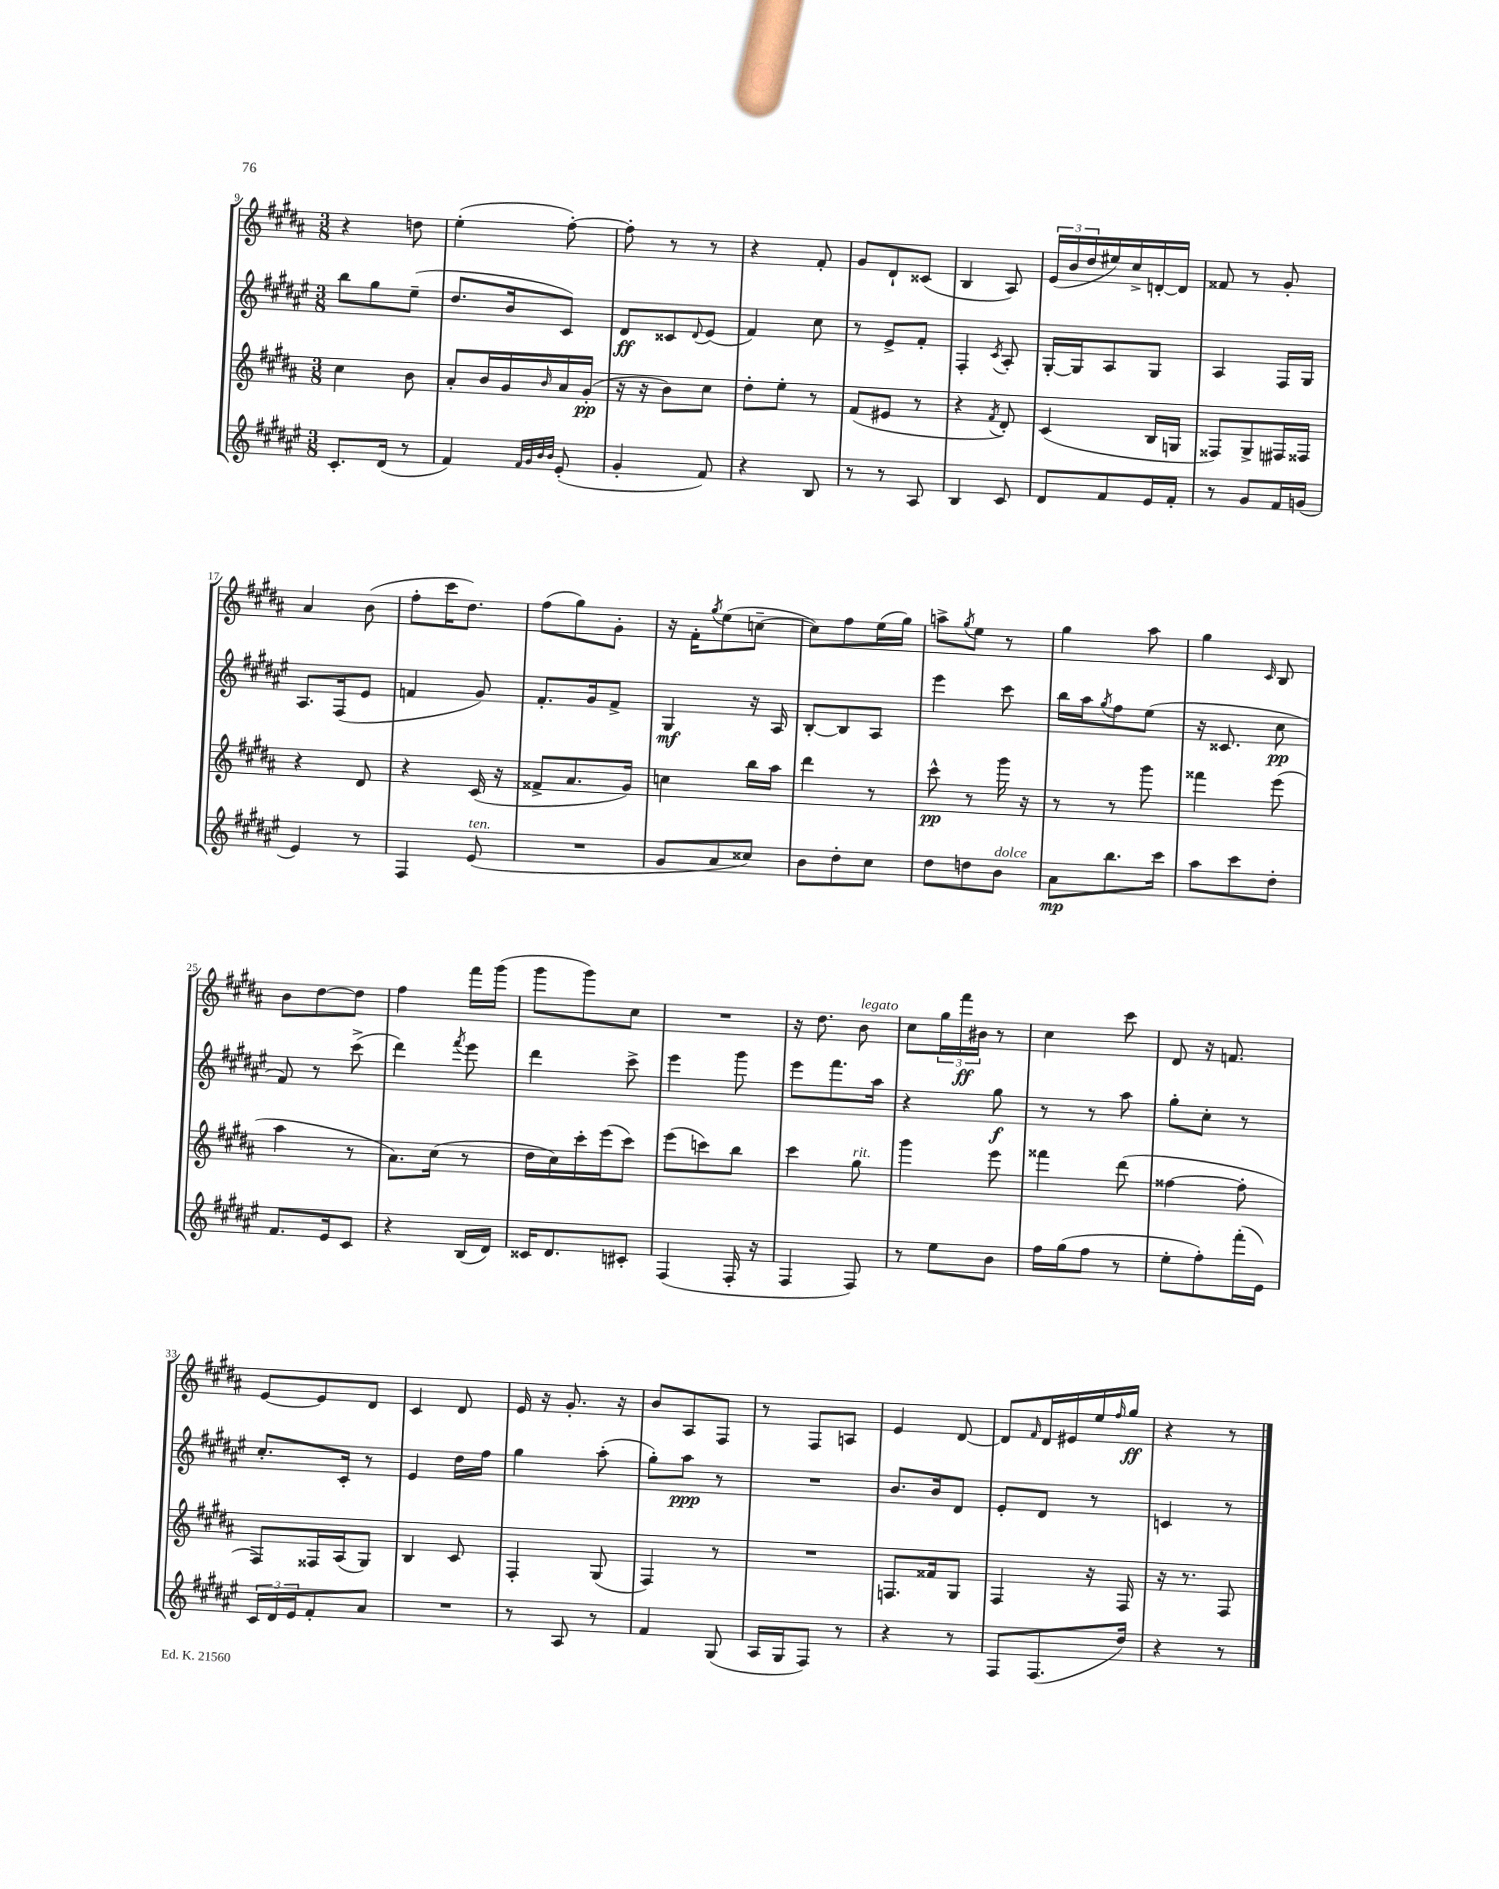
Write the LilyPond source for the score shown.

<<
\new StaffGroup <<
\new Staff = "s0" {
    \clef treble \key b \major \numericTimeSignature \time 3/8
    r4 d''8 |
    e''4-.( fis''8~-.) |
    fis''8-. r8 r8 |
    r4 fis'8-. |
    gis'8 dis'8-! cisis'8( |
    b4 ais8) |
    \tuplet 3/2 { e'16( b'16 dis''16 } eis''16) cis''16-> d'16~-. d'16 |
    fisis'8 r8 gis'8-. |
    ais'4 b'8( |
    fis''8-. cis'''16 dis''8.) |
    fis''8( gis''8) gis'8-. |
    r16 fis'16-. \acciaccatura { gis''8 } e''8( c''8~-- |
    c''8) fis''8 e''16( gis''16) |
    a''8-> \acciaccatura { gis''8 } e''8 r8 |
    gis''4 ais''8 |
    gis''4 \grace { cis'16 } b8 |
    b'8 dis''8~ dis''8 |
    fis''4 fis'''16 gis'''16( |
    gis'''8 gis'''8) cis''8 |
    R4. |
    r16 dis''8. b'8^\markup { \italic "legato" } |
    cis''8 \tuplet 3/2 { gis''16 fis'''16\ff bis'16 } r8 |
    cis''4 cis'''8 |
    dis'8 r16 f'8. |
    e'8~ e'8 dis'8 |
    cis'4 dis'8 |
    e'16 r16 gis'8.-. r16 |
    b'8 ais8 fis8 |
    r8 fis8 a8 |
    e'4 dis'8~ |
    dis'8 \grace { fis'16 } dis'16 eis'16 e''16 \grace { fis''16 } gis''16\ff |
    r4 r8 \bar "|." |
}
\new Staff = "s1" {
    \clef treble \key fis \major \numericTimeSignature \time 3/8
    b''8 gis''8 eis''8--( |
    dis''8. b'16 cis'8) |
    dis'8\ff cisis'8 \appoggiatura { dis'8 } eis'8( |
    fis'4) cis''8 |
    r8 eis'8-> fis'8-. |
    fis4-. \acciaccatura { cis'8 } ais8-. |
    gis16~-. gis16 ais8 gis8 |
    ais4 fis16 gis16 |
    ais8. fis16( eis'8 |
    f'4 gis'8) |
    fis'8.-. gis'16 fis'8-> |
    gis4\mf r16 ais16 |
    b8~-. b8 ais8 |
    eis'''4 cis'''8 |
    b''16 ais''16 \acciaccatura { gis''8 } fis''8 eis''8( |
    r16 cisis'8. cis''8\pp |
    fis'8) r8 cis'''8->( |
    dis'''4) \acciaccatura { fis'''8 } eis'''8 |
    dis'''4 cis'''8-> |
    eis'''4 gis'''8 |
    eis'''8 fis'''8. ais''16 |
    r4 gis''8\f |
    r8 r8 ais''8 |
    gis''8-. cis''8-. r8 |
    cis''8.-. cis'16-. r8 |
    eis'4 dis''16 fis''16 |
    gis''4 ais''8-.( |
    gis''8-.) ais''8\ppp r8 |
    R4. |
    b'8. b'16 dis'8 |
    eis'8-. dis'8 r8 |
    c'4 r8 \bar "|." |
}
\new Staff = "s2" {
    \clef treble \key b \major \numericTimeSignature \time 3/8
    cis''4 b'8 |
    ais'8-. b'16 gis'16 \grace { b'16 } ais'16 gis'16-.\pp( |
    r16 r16 b'8) cis''8 |
    dis''8-. e''8-. r8 |
    fis'8( eis'8 r8 |
    r4 \acciaccatura { fis'8 } dis'8-.) |
    cis'4( b16 g16 |
    fisis8) gis8-> fis16 fisis16 |
    r4 dis'8 |
    r4 cis'16( r16 |
    fisis'8-> ais'8. gis'16) |
    c''4 b''16 ais''16 |
    dis'''4 r8 |
    cis'''8-^\pp r8 gis'''16 r16 |
    r8 r8 gis'''8 |
    fisis'''4 e'''8( |
    ais''4 r8 |
    ais'8.) cis''16( r8 |
    dis''16 cis''16) cis'''16-. e'''16( cis'''8) |
    e'''8( c'''8) b''8 |
    cis'''4 gis''8^\markup { \italic "rit." } |
    gis'''4 e'''8 |
    fisis'''4 dis'''8( |
    fisis''4~ fisis''8-. |
    fis8) fisis16 ais16( gis8) |
    b4 cis'8 |
    fis4-. gis8( |
    fis4) r8 |
    R4. |
    f8. fisis'16 gis8 |
    fis4 r16 fis16 |
    r16 r8. fis8 \bar "|." |
}
\new Staff = "s3" {
    \clef treble \key fis \major \numericTimeSignature \time 3/8
    cis'8.-. dis'16( r8 |
    fis'4) \grace { fis'32 gis'32 b'32 b'32 } eis'8-.( |
    gis'4-. fis'8) |
    r4 b8 |
    r8 r8 ais8 |
    b4 cis'8 |
    dis'8 fis'8 eis'16 fis'16-. |
    r8 gis'8 fis'16 g'16( |
    eis'4) r8 |
    fis4 eis'8^\markup { \italic "ten." }( |
    R4. |
    gis'8 ais'8 cisis''8) |
    b'8 dis''8-. cis''8 |
    dis''8 d''8 b'8^\markup { \italic "dolce" } |
    ais'8\mp b''8. cis'''16 |
    ais''8 cis'''8 dis''8-. |
    fis'8. eis'16 cis'8 |
    r4 b16( dis'16) |
    cisis'16 dis'8. cis'8-. |
    fis4( fis16-. r16 |
    fis4 fis8) |
    r8 eis''8 b'8 |
    fis''16 gis''16( fis''8 r8 |
    eis''8-. fis''8-.) fis'''16-.( eis'16) |
    \tuplet 3/2 { cis'16 dis'16 eis'16 } fis'8-. ais'8 |
    R4. |
    r8 ais8 r8 |
    fis'4 gis8( |
    ais16 gis16 fis8) r8 |
    r4 r8 |
    fis8 fis8.( dis''16) |
    r4 r8 \bar "|." |
}
>>
>>
\layout { \context { \Score currentBarNumber = #9 } }
